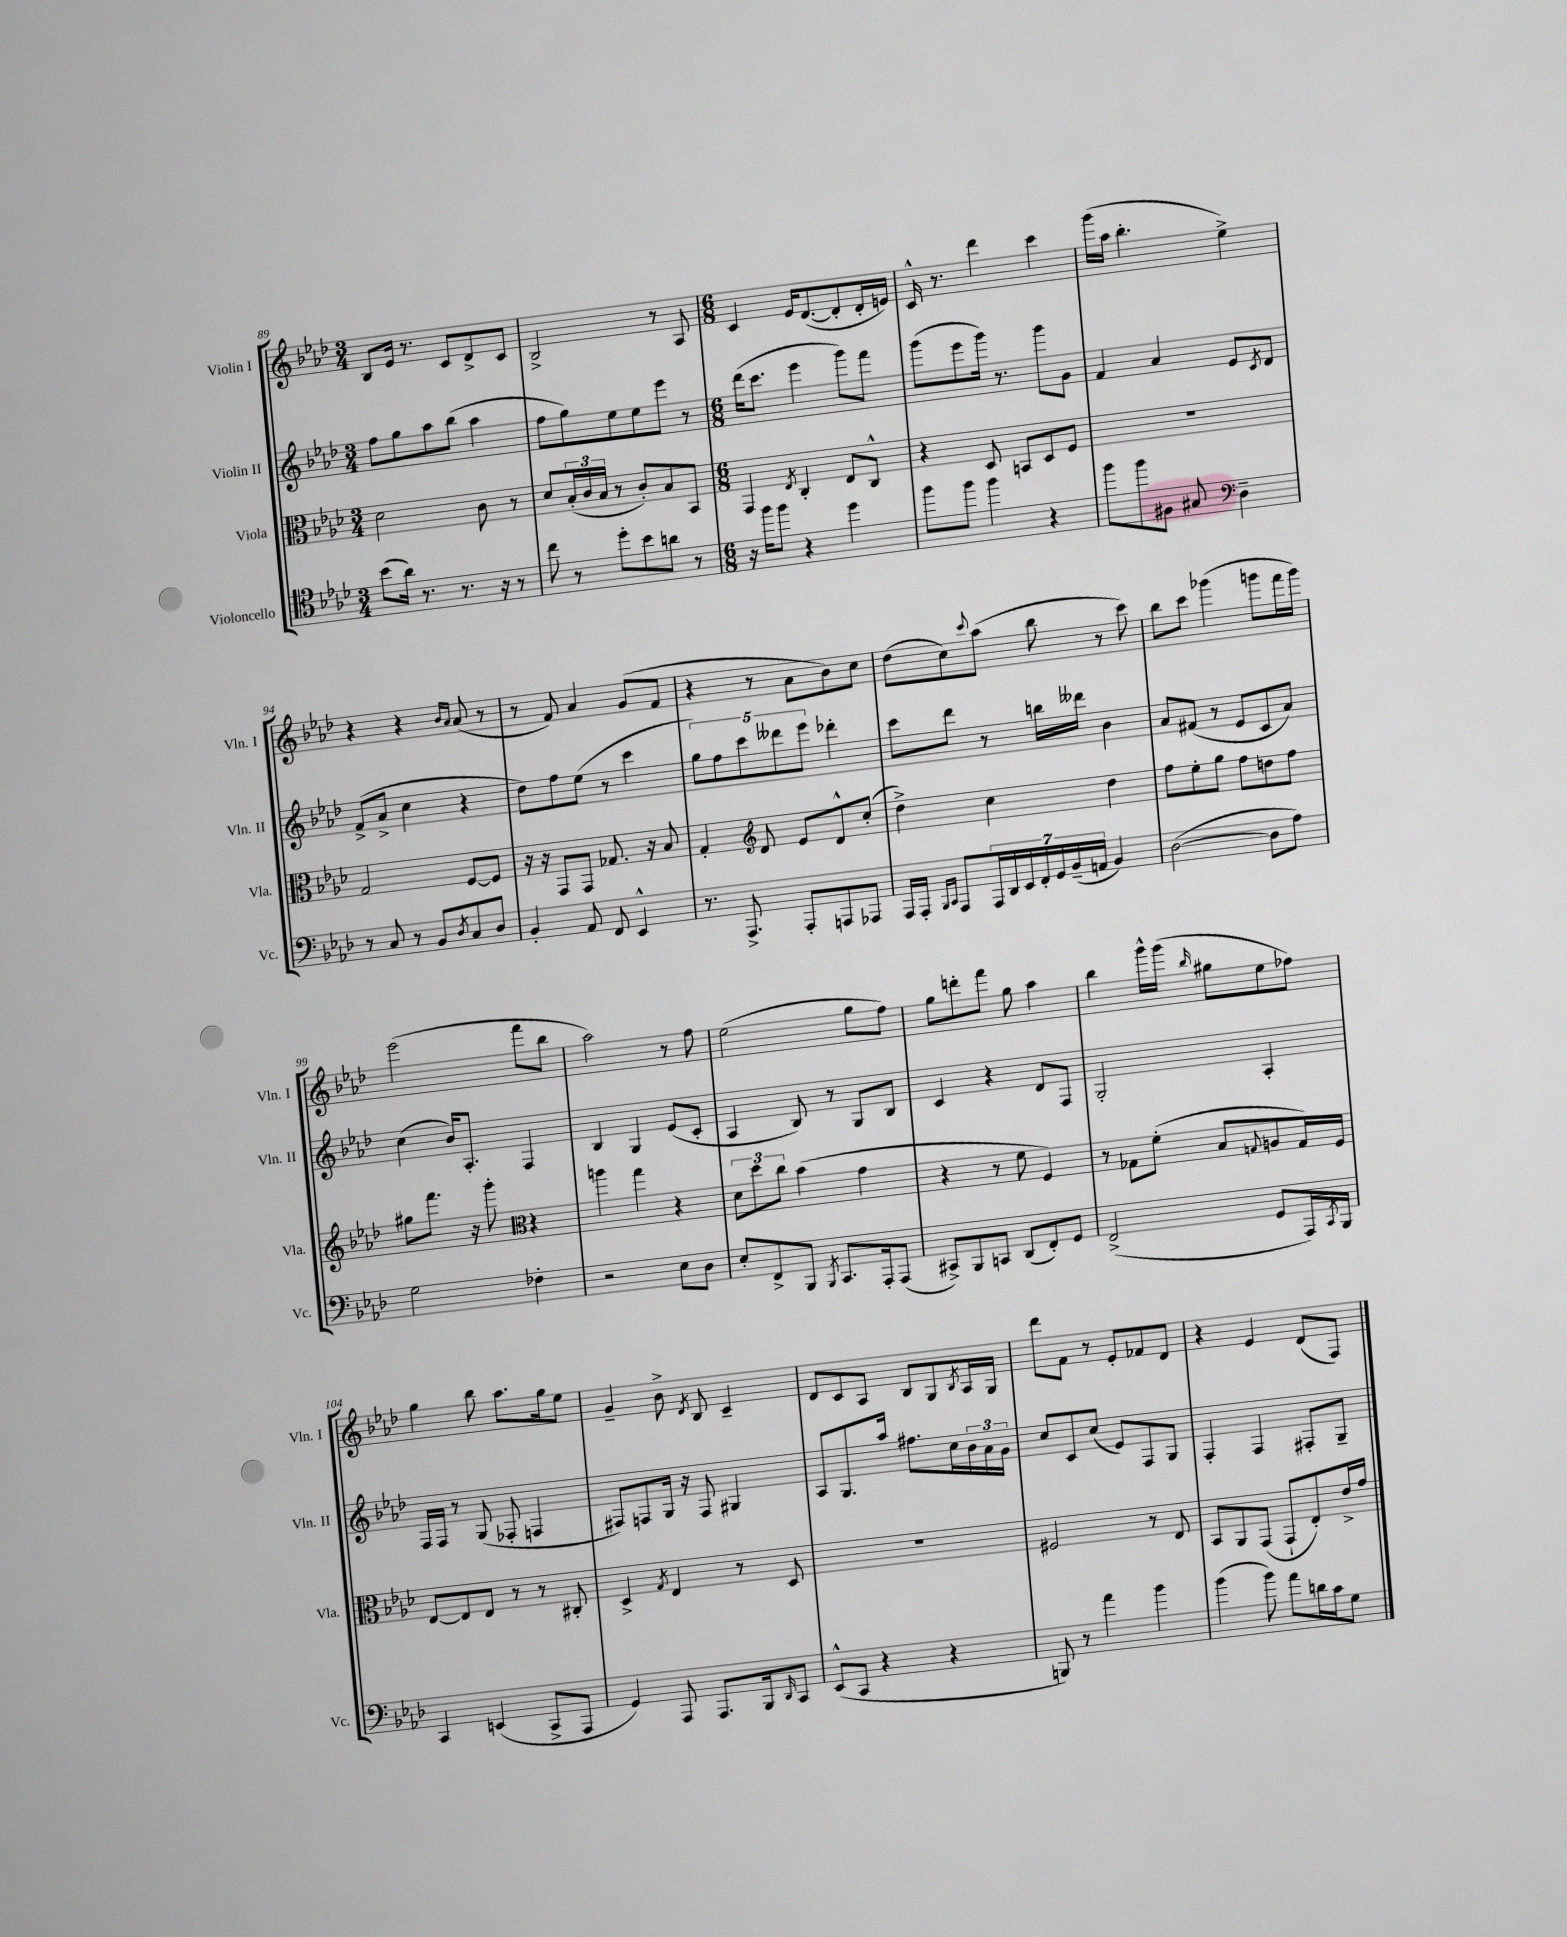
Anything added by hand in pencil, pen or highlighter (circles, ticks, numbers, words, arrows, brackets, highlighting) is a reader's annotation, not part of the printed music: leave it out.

**kern	**kern	**kern	**kern
*staff4	*staff3	*staff2	*staff1
*clefC4	*clefC3	*clefG2	*clefG2
*k[b-e-a-d-]	*k[b-e-a-d-]	*k[b-e-a-d-]	*k[b-e-a-d-]
*M3/4	*M3/4	*M3/4	*M3/4
(8b-	2d-	8ff	8B-
16a-)	.	8gg	16e-
8.r	.	.	8.r
.	.	8aa-	.
8.r	.	(8bb-	8c
.	8c	4aa-	8d-^
16r	.	.	.
8r	8r	.	8c
=	=	=	=
8cc	8d-	8ff	2B-^
8r	(24B-'	8gg)	.
.	24c	.	.
.	24B-	.	.
8dd-'	8r	8ee-	.
8b-	8c')	8ee-	.
8a	8B-	8eee-	8r
8r	8BB-	8r	8A-
=	=	=	=
*M6/8	*M6/8	*M6/8	*M6/8
16r	4GG	(16ddd-	4c
16ff	.	8.ccc	.
8ff	.	.	.
.	8qE-	.	.
4r	4C'	4eee-	16e-
.	.	.	([8.d-
4dd-	8E-	8ggg)	8d-']
.	8C^^	8fff	16d-'
.	.	.	16e)
=	=	=	=
8ff	4r	(8ggg	16c^^
.	.	.	8.r
8ff	.	8eee-	.
4ff	8D-	16ggg)	4ddd-
.	.	8.r	.
.	8BB	.	.
4r	8D-	8ggg	4ccc
.	8F	8g	.
=	=	=	=
8ff	2.r	4f	(16ggg
.	.	.	16aa-
8ff	.	.	4.bb-'
8F#	.	4a-	.
8G#	.	.	.
*clefF4	*	*	*
4D-~	.	8e-	4ee-^)
.	.	8qc	.
.	.	8d-	.
=	=	=	=
8r	2G	(8f^	4r
8C	.	8a-^	.
8r	.	4cc	4r
8BB-	.	.	.
.	.	.	16qqb-
8qD-	.	.	16qqa-
8C	[8F	4r	(8a-
8D-	8F]	.	8r
=	=	=	=
4BB-'	16r	8dd-)	8r
.	16r	.	.
.	8GG	8ff	8f)
8AA-	8GG	(8ee-	4a-
8FF	8.G-	8r	.
4EE-^^	.	4ccc	(8g
.	16r	.	.
.	8B-	.	8f
=	=	=	=
8.r	4G'	10gg)	4r
.	.	10ff	.
8.AAA-^	.	.	.
.	.	10ccc	.
*	*clefG2	*	*
.	8d-	.	8r
.	.	10ddd--	.
8AAA-'	8e-	.	8a-
.	.	10eee-	.
8AAA	8d-^^	4ddd-'	8b-)
8AAA-	(8cc'	.	8cc
=	=	=	=
16AAA-	4dd-^)	8ccc	(8dd-
16AAA-'	.	.	.
16qqBBB-	.	.	.
16qqCC	.	.	.
8AAA-	.	8ddd-	8cc)
.	.	.	8qqccc
28AAA-	4cc	8r	(8aa-
28DD-	.	.	.
28EE-	.	.	.
28FF'	.	.	.
.	.	16bb	8bb-
28GG	.	.	.
(28BB-~	.	.	.
.	.	16ddd--	.
28AA	.	.	.
4BB-)	4dd-	4b-	8r
.	.	.	8ccc)
=	=	=	=
([2D-	8ff	8a-	8bb-
.	8ee-'	(8f#	8ccc
.	8gg	8r	(4ggg-
.	8ff	8e-	.
8D-]	8dd	8c	8ggg
8A-)	8ff	8a-)	16fff
.	.	.	16ggg)
=	=	=	=
2G	8gg#	(4cc	(2eee-
.	8.fff	.	.
.	.	16b-)	.
.	16r	8.A-'	.
.	8ggg'	.	.
4F-'	4r	4F	8fff
.	.	.	8bb-
=	=	=	=
*	*clefC3	*	*
2r	4aa	4B-	2aa-)
.	4gg	4G	.
8E-	4r	(8e-	8r
8D-	.	8c'	8ff
=	=	=	=
8E-'	12d-	4A-	(2ee-
.	12dd-	.	.
8FF^	.	.	.
.	12cc	.	.
8BBB-	(4b-	8B-)	.
8qBBB-	.	.	.
8.CC	.	8r	.
.	4g	8G	8gg
16AAA-'	.	.	.
(8AAA-	.	8B-	8ff)
=	=	=	=
8CC#^)	4r	4c	8gg
8BBB-	.	.	8ddd'
8CC	8r	4r	8fff
(8DD-	8f	.	8gg
8FF')	4F)	8d-	4aa-
8GG	.	8F	.
=	=	=	=
(2FF^	8r	2G'	4bb-
.	8G-	.	.
.	(8f'	.	16ggg^^
.	.	.	(16ggg
.	.	.	16qqbb-
.	8B-	.	8gg#
.	8qqG	.	.
8GG	8A	4A-'	8ee-
16AAA-)	16G)	.	8ff-)
8qCC	.	.	.
16BBB-	16F	.	.
=	=	=	=
4CC	[8E-	16F	4gg
.	.	16F	.
.	8E-]	8r	.
(4EE	8E-	(8G	8bb-
.	8r	8F-'	8.aa-
8CC^	8r	4F	.
.	.	.	16gg
8AAA-	8C#'	.	8ee-
=	=	=	=
4GG)	4D-^	8F#)	4g~
.	.	8F	.
.	8qG	.	.
8AAA-	4E-	16G	8b-^
.	.	16r	.
.	.	.	8qd-
8.AAA-	.	8F	8B-
.	8r	4G#	4c~
16BBB-	.	.	.
16qqDD-	.	.	.
8CC	8D-	.	.
=	=	=	=
(8EE-^^	2.r	8A-	8d-
8CC	.	8.G	8c
4r	.	.	8A-
.	.	16aa-	.
.	.	8.ff#	8B-
4r	.	.	8G
.	.	16cc	.
.	.	.	8qB-
.	.	24b-	16A-
.	.	24a-	.
.	.	.	16G
.	.	24g	.
=	=	=	=
8BBB)	2F#	8cc	8ddd-
8r	.	8c	8f
4a-	.	(8cc	8r
.	.	8e-)	8e-'
4b-	8r	8F	8f-
.	8E-	8G	8d-
=	=	=	=
(4b-	8BB-	4F'	4r
.	8AA-	.	.
8b-)	(8GG	4F	4e-
8a-	8GG`	.	.
16d	8E-')	8F#'	(8d-
16c	.	.	.
8G	16e-^	8G~	8F)
.	16g	.	.
==	==	==	==
*-	*-	*-	*-
